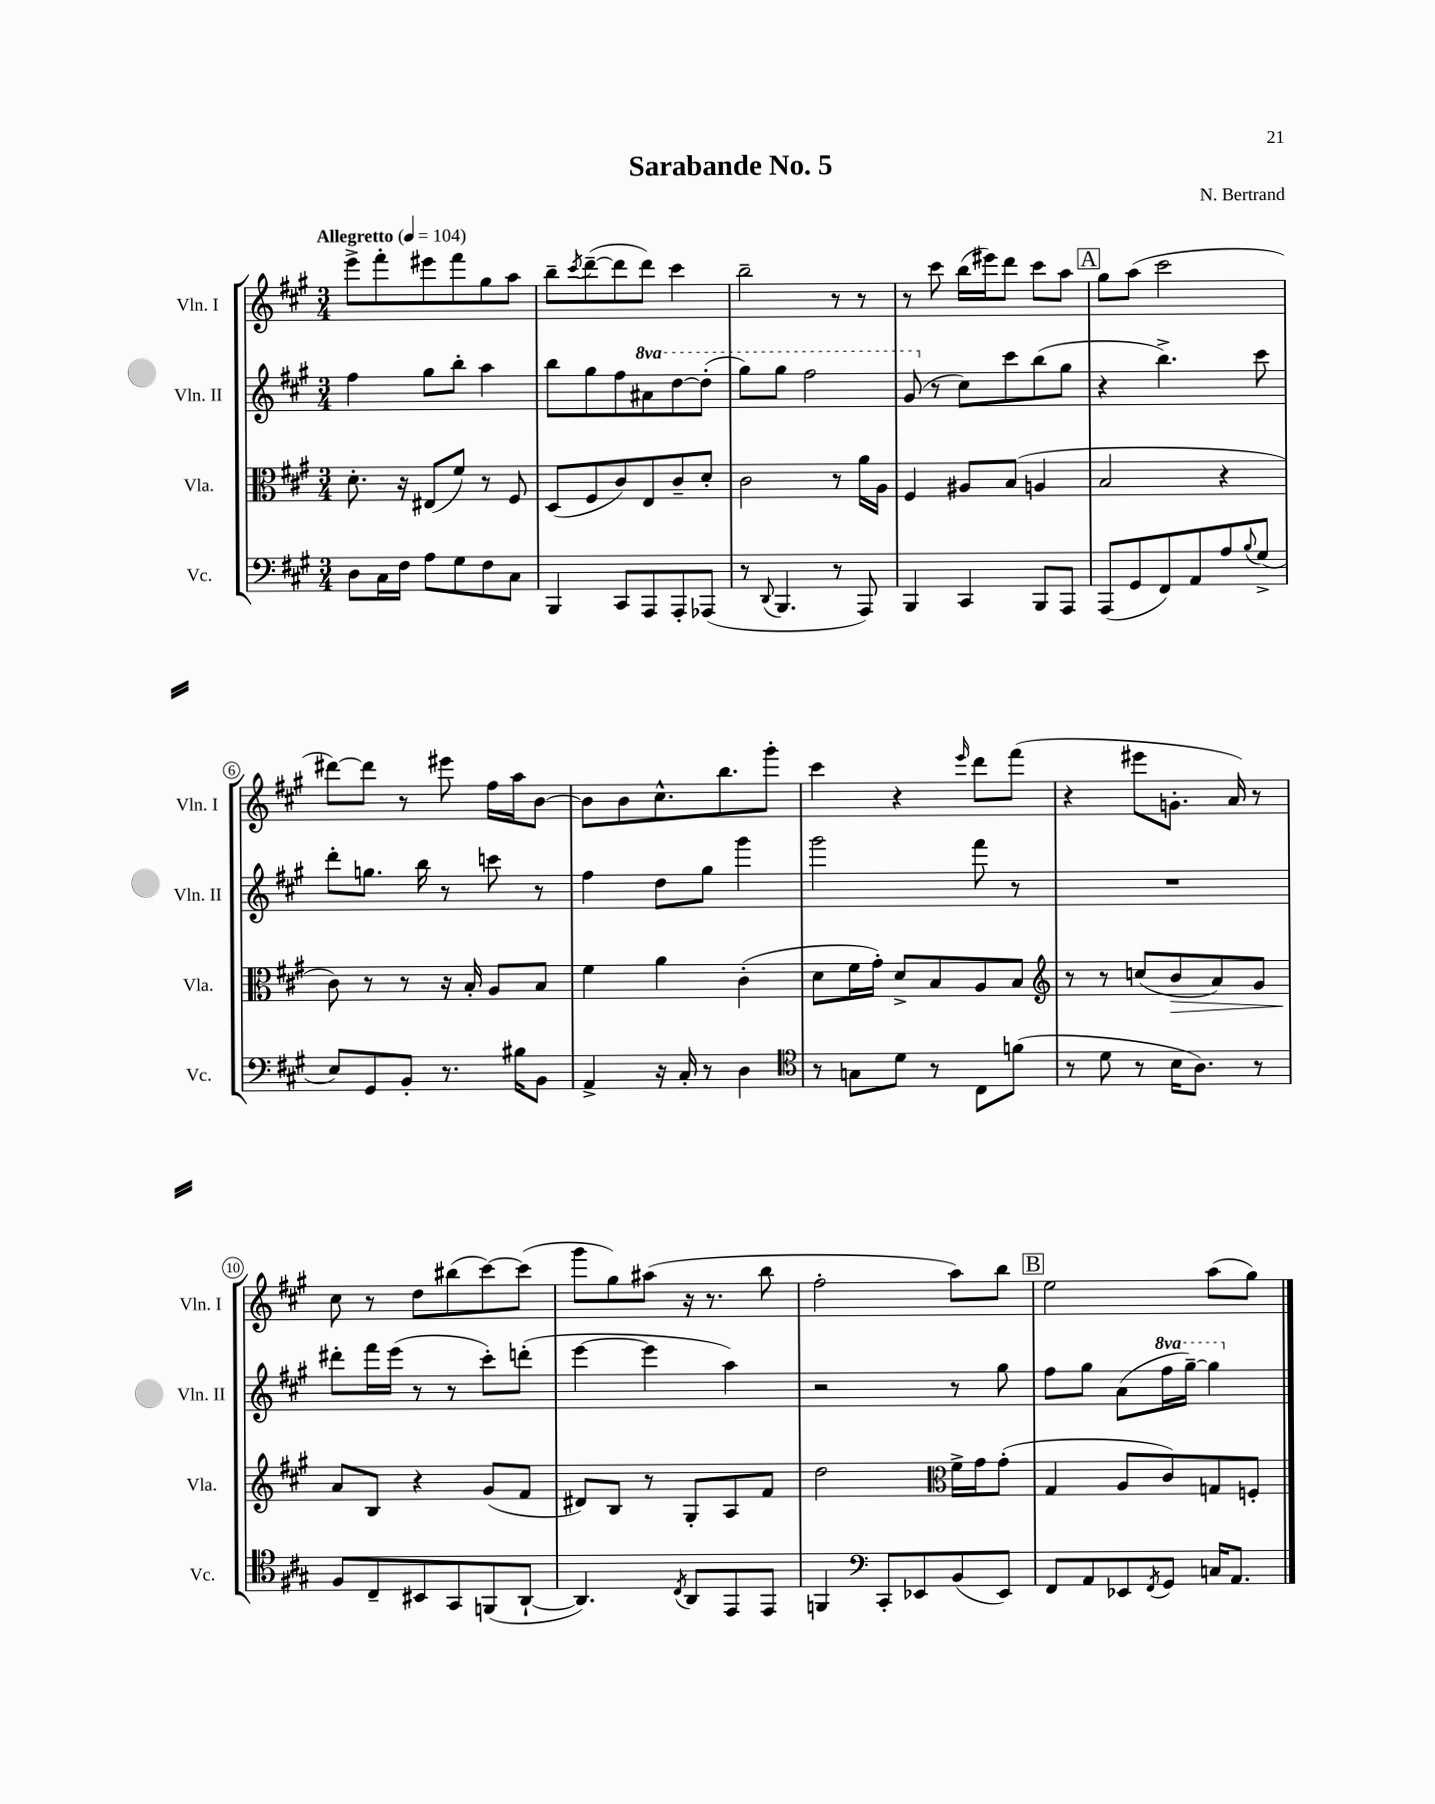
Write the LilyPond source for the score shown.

\header { title = "Sarabande No. 5" composer = "N. Bertrand" }
<<
\new StaffGroup <<
\new Staff = "s0" \with { instrumentName = "Vln. I" shortInstrumentName = "Vln. I" } {
    \clef treble \key a \major \numericTimeSignature \time 3/4 \tempo "Allegretto" 4 = 104
    e'''8-> fis'''8-. eis'''8 fis'''8 gis''8 a''8 |
    b''8-- \acciaccatura { cis'''8 } d'''8~--( d'''8 d'''8) cis'''4 |
    b''2-- r8 r8 |
    r8 cis'''8 b''16( eis'''16) d'''8 cis'''8 a''8 |
    \mark \markup { \box "A" } gis''8 a''8( cis'''2 |
    dis'''8~) dis'''8 r8 eis'''8 fis''16 a''16 b'8~ |
    b'8 b'8 cis''8.-^ b''8. gis'''8-. |
    cis'''4 r4 \grace { e'''16 } d'''8 fis'''8( |
    r4 eis'''8 g'8.-. a'16) r8 |
    cis''8 r8 d''8 bis''8( cis'''8~) cis'''8( |
    gis'''8 gis''8) ais''8( r16 r8. b''8 |
    fis''2-. a''8) b''8 |
    \mark \markup { \box "B" } e''2 a''8( gis''8) \bar "|." |
}
\new Staff = "s1" \with { instrumentName = "Vln. II" shortInstrumentName = "Vln. II" } {
    \clef treble \key a \major \numericTimeSignature \time 3/4 \set Staff.ottavationMarkups = #ottavation-simple-ordinals
    fis''4 gis''8 b''8-. a''4 |
    b''8 gis''8 fis''8 \ottava #1 ais''8 d'''8~ d'''8-.( |
    gis'''8) gis'''8 fis'''2 |
    gis''8( \ottava #0 r8 cis''8) cis'''8 b''8( gis''8 |
    \mark \markup { \box "A" } r4 b''4.->) cis'''8 |
    d'''8-. g''8. b''16 r8 c'''8 r8 |
    fis''4 d''8 gis''8 gis'''4 |
    gis'''2 fis'''8 r8 |
    R2. |
    dis'''8-. fis'''16 e'''16( r8 r8 cis'''8-.) d'''8-.( |
    e'''4~ e'''4 a''4) |
    r2 r8 gis''8 |
    \mark \markup { \box "B" } fis''8 gis''8 a'8( \ottava #1 fis'''16 gis'''16~--) gis'''4 \ottava #0 \bar "|." |
}
\new Staff = "s2" \with { instrumentName = "Vla." shortInstrumentName = "Vla." } {
    \clef alto \key a \major \numericTimeSignature \time 3/4
    d'8.-. r16 eis8( fis'8) r8 fis8 |
    d8( fis8 cis'8) e8 cis'8-- d'8-. |
    cis'2 r8 a'16 a16 |
    fis4 ais8 b8( a4 |
    \mark \markup { \box "A" } b2 r4 |
    cis'8) r8 r8 r16 b16-. a8 b8 |
    fis'4 a'4 cis'4-.( |
    d'8 fis'16 gis'16-.) d'8-> b8 a8 b8 |
    \clef treble r8 r8 c''8( b'8\> a'8) gis'8 |
    a'8\! b8 r4 gis'8( fis'8 |
    dis'8) b8 r8 gis8-. a8 fis'8 |
    d''2 \clef alto fis'16-> gis'16 gis'8-.( |
    \mark \markup { \box "B" } gis4 a8 cis'8) g8 f8-. \bar "|." |
}
\new Staff = "s3" \with { instrumentName = "Vc." shortInstrumentName = "Vc." } {
    \clef bass \key a \major \numericTimeSignature \time 3/4
    d8 cis16 fis16 a8 gis8 fis8 cis8 |
    b,,4 cis,8 a,,8 a,,8-. aes,,8( |
    r8 \appoggiatura { d,8 } b,,4. r8 a,,8) |
    b,,4 cis,4 b,,8 a,,8 |
    \mark \markup { \box "A" } a,,8( gis,8 fis,8) a,8 a8 \appoggiatura { b8 } gis8->( |
    e8) gis,8 b,8-. r8. bis16 b,8 |
    a,4-> r16 cis16-. r8 d4 |
    \clef tenor r8 g8 d'8 r8 cis8 f'8( |
    r8 d'8 r8 b16 a8.) r8 |
    fis8 cis8-- bis,8 gis,8 f,8( a,8~-! |
    a,4.) \acciaccatura { cis8 } a,8 e,8 e,8 |
    f,4 \clef bass cis,8-. ees,8 b,8( ees,8) |
    \mark \markup { \box "B" } fis,8 a,8 ees,8 \acciaccatura { fis,8 } gis,8 c16 a,8. \bar "|." |
}
>>
>>
\layout { \context { \Score \override BarNumber.stencil = #(make-stencil-circler 0.1 0.3 ly:text-interface::print) } }
